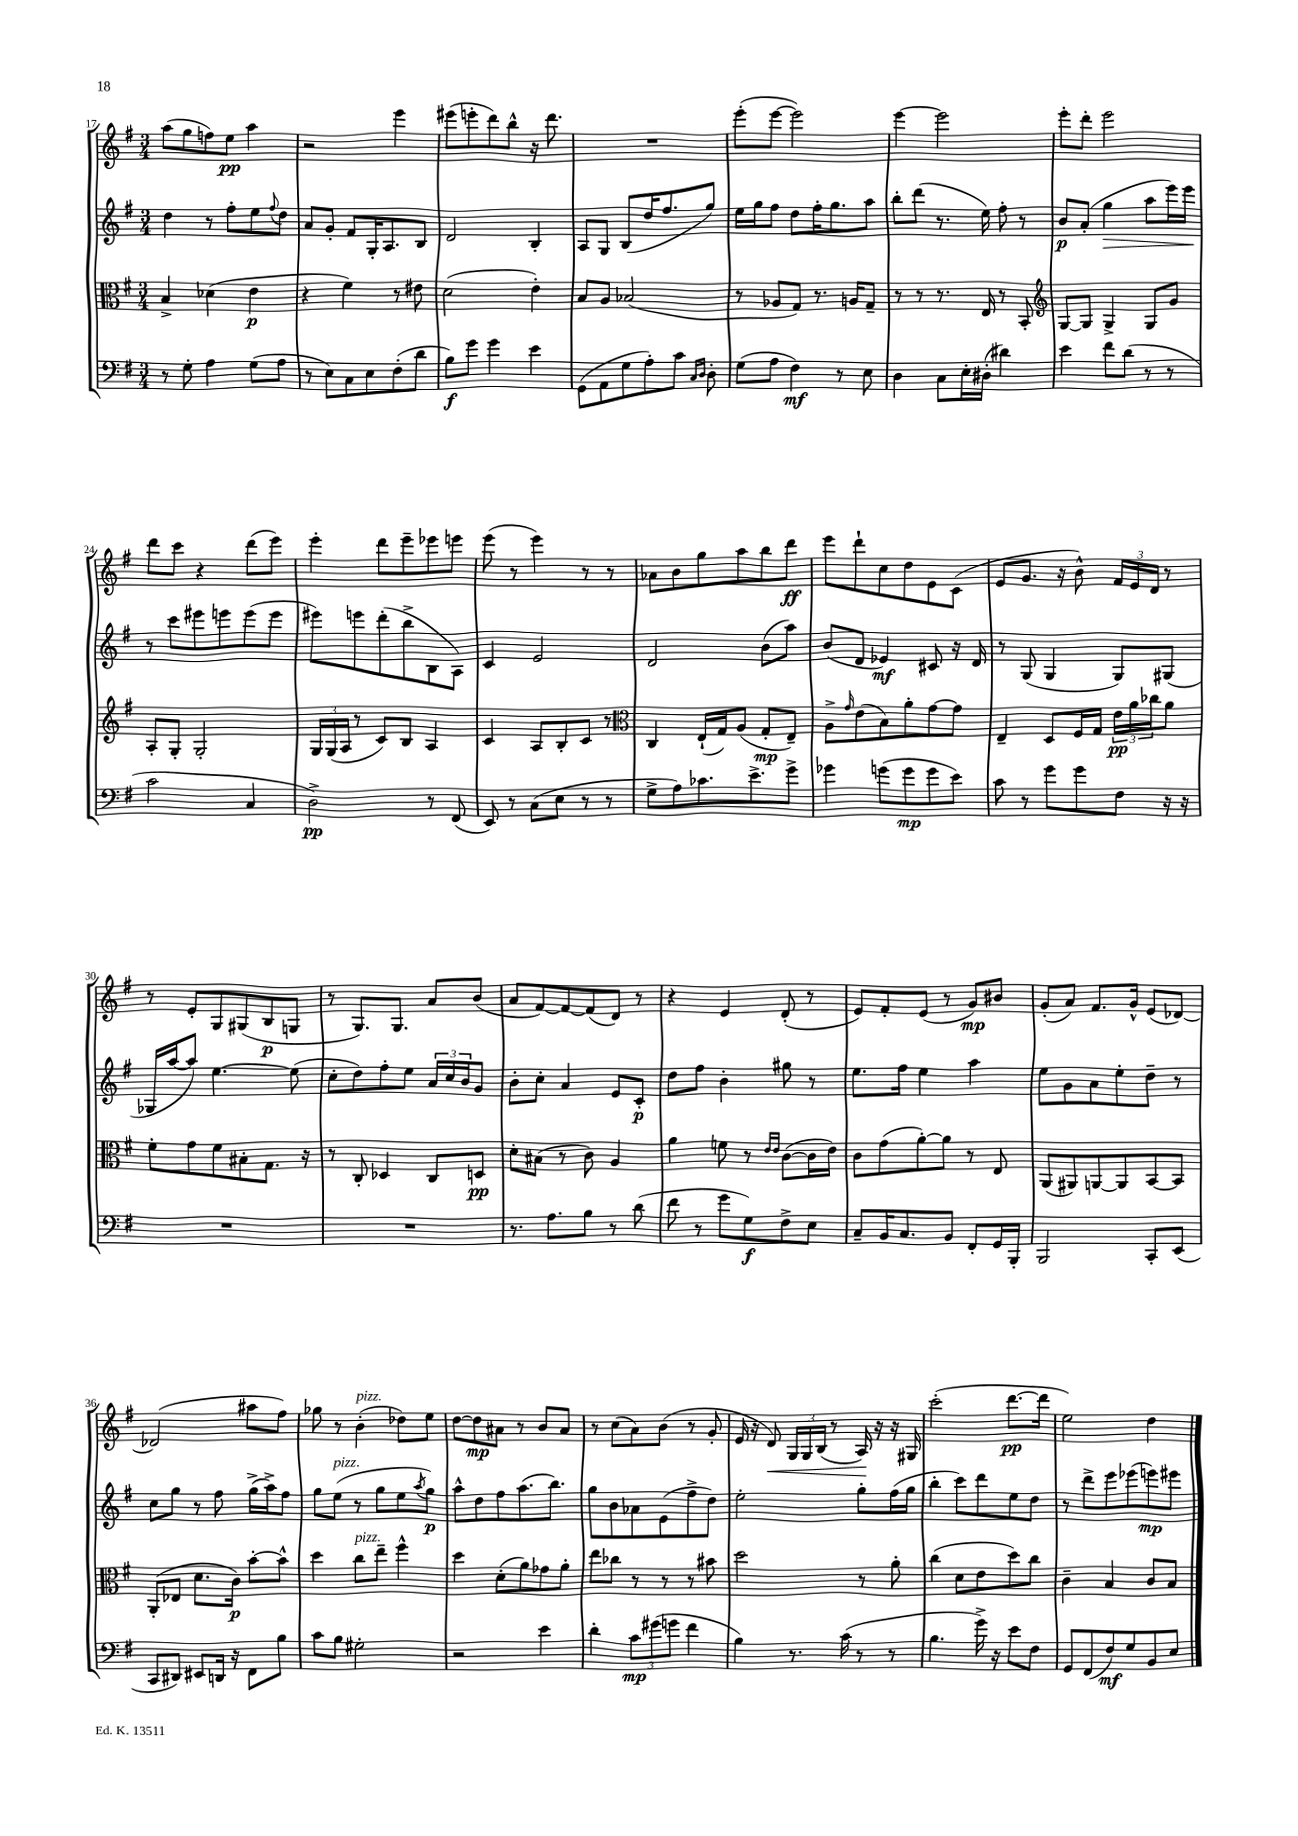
<<
\new StaffGroup <<
\new Staff = "s0" {
    \clef treble \key g \major \numericTimeSignature \time 3/4
    a''8( g''8 f''8) e''8\pp a''4 |
    r2 e'''4 |
    eis'''8( e'''8-. d'''8) b''8-^ r16 d'''8. |
    R2. |
    e'''8-.( e'''8~ e'''2) |
    e'''4~ e'''2 |
    e'''8-. d'''8-. e'''2 |
    d'''8 c'''8 r4 d'''8( e'''8) |
    e'''4-. d'''8 e'''8-- ees'''8 e'''8 |
    e'''8( r8 e'''4) r8 r8 |
    aes'8 b'8 g''8 a''8 b''8 d'''8\ff |
    e'''8 d'''8-! c''8 d''8 e'8 c'8( |
    e'8 g'8. r16 b'8-^) \tuplet 3/2 { fis'16 e'16 d'16 } r8 |
    r8 e'8-. g8 gis8( b8\p g8 |
    r8 g8.) g8. a'8 b'8( |
    a'8 fis'8~) fis'8~ fis'8( d'8) r8 |
    r4 e'4 d'8-.( r8 |
    e'8) fis'8-. e'8( r8 g'8\mp) bis'8 |
    g'8-.( a'8) fis'8. g'16-^ e'8( des'8~) |
    des'2( ais''8 fis''8) |
    ges''8 r8 b'4-.^\markup { \italic "pizz." }( des''8) e''8 |
    d''8~ d''8\mp ais'8 r8 b'8 ais'8 |
    r8 c''8( a'8) b'8( r8 g'8-. |
    e'16 r16 d'8\<) \tuplet 3/2 { g16 g16 b16( } r8 a16\!) r16 r16 gis16 |
    c'''2-.( d'''8.~\pp d'''16 |
    e''2) d''4 \bar "|." |
}
\new Staff = "s1" {
    \clef treble \key g \major \numericTimeSignature \time 3/4
    d''4 r8 fis''8-. e''8 \appoggiatura { fis''8 } d''8 |
    a'8 g'8-. fis'8 g16-. a8. b8 |
    d'2 b4-. |
    a8 g8 b8( d''16 fis''8. g''8) |
    e''16 g''16 fis''8 d''8 fis''16-. g''8. a''8 |
    b''8-. d'''8( r8. e''16) fis''8-. r8 |
    b'8\p a'8-.( g''4\> a''8 e'''16) e'''16\! |
    r8 c'''8 eis'''8 e'''8 e'''8( e'''8 |
    eis'''8) e'''8 d'''8-.( b''8-> b8 a8) |
    c'4 e'2 |
    d'2 b'8( a''8) |
    b'8( d'8 ees'4\mf) cis'8 r16 d'16 |
    r8 g8( g4 g8) gis8( |
    ges16 a''16~ a''8) e''4.~ e''8( |
    c''8-. d''8) fis''8-. e''8 \tuplet 3/2 { a'16 c''16 b'16 } g'8 |
    b'8-. c''8-. a'4 e'8 c'8-.\p |
    d''8 fis''8 b'4-. gis''8 r8 |
    e''8. fis''16 e''4 a''4 |
    e''8 g'8 a'8 e''8-. d''8-- r8 |
    c''8 g''8 r8 fis''8 g''16->( a''16->) fis''8 |
    g''8 e''8^\markup { \italic "pizz." }( r8 g''8 e''8 \acciaccatura { a''8 } g''8\p) |
    a''8-^ d''8 fis''8 a''8.( b''8.) |
    g''8 b'8 aes'8 e'8( fis''8-> d''8) |
    e''2-. g''8-. fis''16( g''16 |
    b''4-. c'''8) d'''8 e''8 d''8 |
    r8 d'''8-> e'''8 ees'''8( e'''8\mp) eis'''8 \bar "|." |
}
\new Staff = "s2" {
    \clef alto \key g \major \numericTimeSignature \time 3/4
    b4-> des'4( e'4\p |
    r4 fis'4) r8 eis'8 |
    d'2( e'4-.) |
    b8 a8 bes2( |
    r8 aes8 g8) r8. a16 g8-- |
    r8 r8 r8. e16 r8 b,8-. |
    \clef treble g8~ g8 g4-> g8 g'8 |
    a8-. g8-. g2-. |
    \tuplet 3/2 { g16 g16( a16 } r8 c'8) b8 a4 |
    c'4 a8 b8-. c'8 r8 |
    \clef alto c4 e16-!( g16) a8( g8-.\mp e8--) |
    a8-> \grace { g'16 } e'8( b8) a'8-. g'8~ g'8 |
    e4-- d8 fis16 g16 \tuplet 3/2 { e'16\pp a'16 ces''16 } a'8 |
    fis'8-. g'8 fis'8 bis8-. g8. r16 |
    r8 c8-. des4 c8 d8\pp |
    d'8-. bis8( r8 c'8) a4 |
    a'4 f'8 r8 \grace { e'16 e'16 } c'8~( c'16 e'16) |
    c'8 g'8( a'8~-.) a'8 r8 e8 |
    a,8( ais,8) a,8~ a,8 b,8~ b,8 |
    a,8-.( ees8 d'8. c'16\p) b'8~-. b'8-^ |
    d''4 c''8^\markup { \italic "pizz." } e''8-- fis''4-^ |
    d''4 d'8-.( a'8) ges'8 a'8-. |
    e''8 ces''8 r8 r8 r8 bis'8 |
    d''2 r8 a'8-. |
    c''4( d'8 e'8 d''8) c''8 |
    c'4-- b4 c'8 b8 \bar "|." |
}
\new Staff = "s3" {
    \clef bass \key g \major \numericTimeSignature \time 3/4
    r8 g8-. a4 g8( a8 |
    r8 e8) c8 e8 fis8-.( d'8 |
    b8\f) g'8 g'4 e'4 |
    g,8( a,8 g8 a8-.) c'8 \grace { c16 d16 } d8-. |
    g8( a8 fis4\mf) r8 e8 |
    d4 c8 e16-. dis16-.( dis'4) |
    e'4 fis'8 d'8( r8 r8 |
    c'2 c4 |
    d2->\pp) r8 fis,8( |
    e,8) r8 c8( e8 r8 r8 |
    g8-> a8) ces'8. e'8.-> g'8-> |
    ges'4 g'8( g'8\mp g'8 e'8) |
    c'8 r8 g'8 g'8 fis8 r16 r16 |
    R2. |
    R2. |
    r8. a8. b8 r8 d'8( |
    fis'8 r8 g'8 g8\f) fis8-> e8 |
    c8-- b,16 c8. b,8 fis,8-. g,16 b,,16-. |
    b,,2 c,8-. e,8( |
    c,8 dis,8) eis,8 d,16 r16 fis,8 b8 |
    c'8 b8 gis2-. |
    r2 e'4 |
    d'4-. \tuplet 3/2 { c'8\mp gis'8( g'8 } fis'4 |
    b4) r8. c'16( r8 r8 |
    b4. g'16->) r16 e'8 fis8 |
    g,8 fis,8( fis8\mf) g8 b,8 e8 \bar "|." |
}
>>
>>
\layout { \context { \Score currentBarNumber = #17 } }
